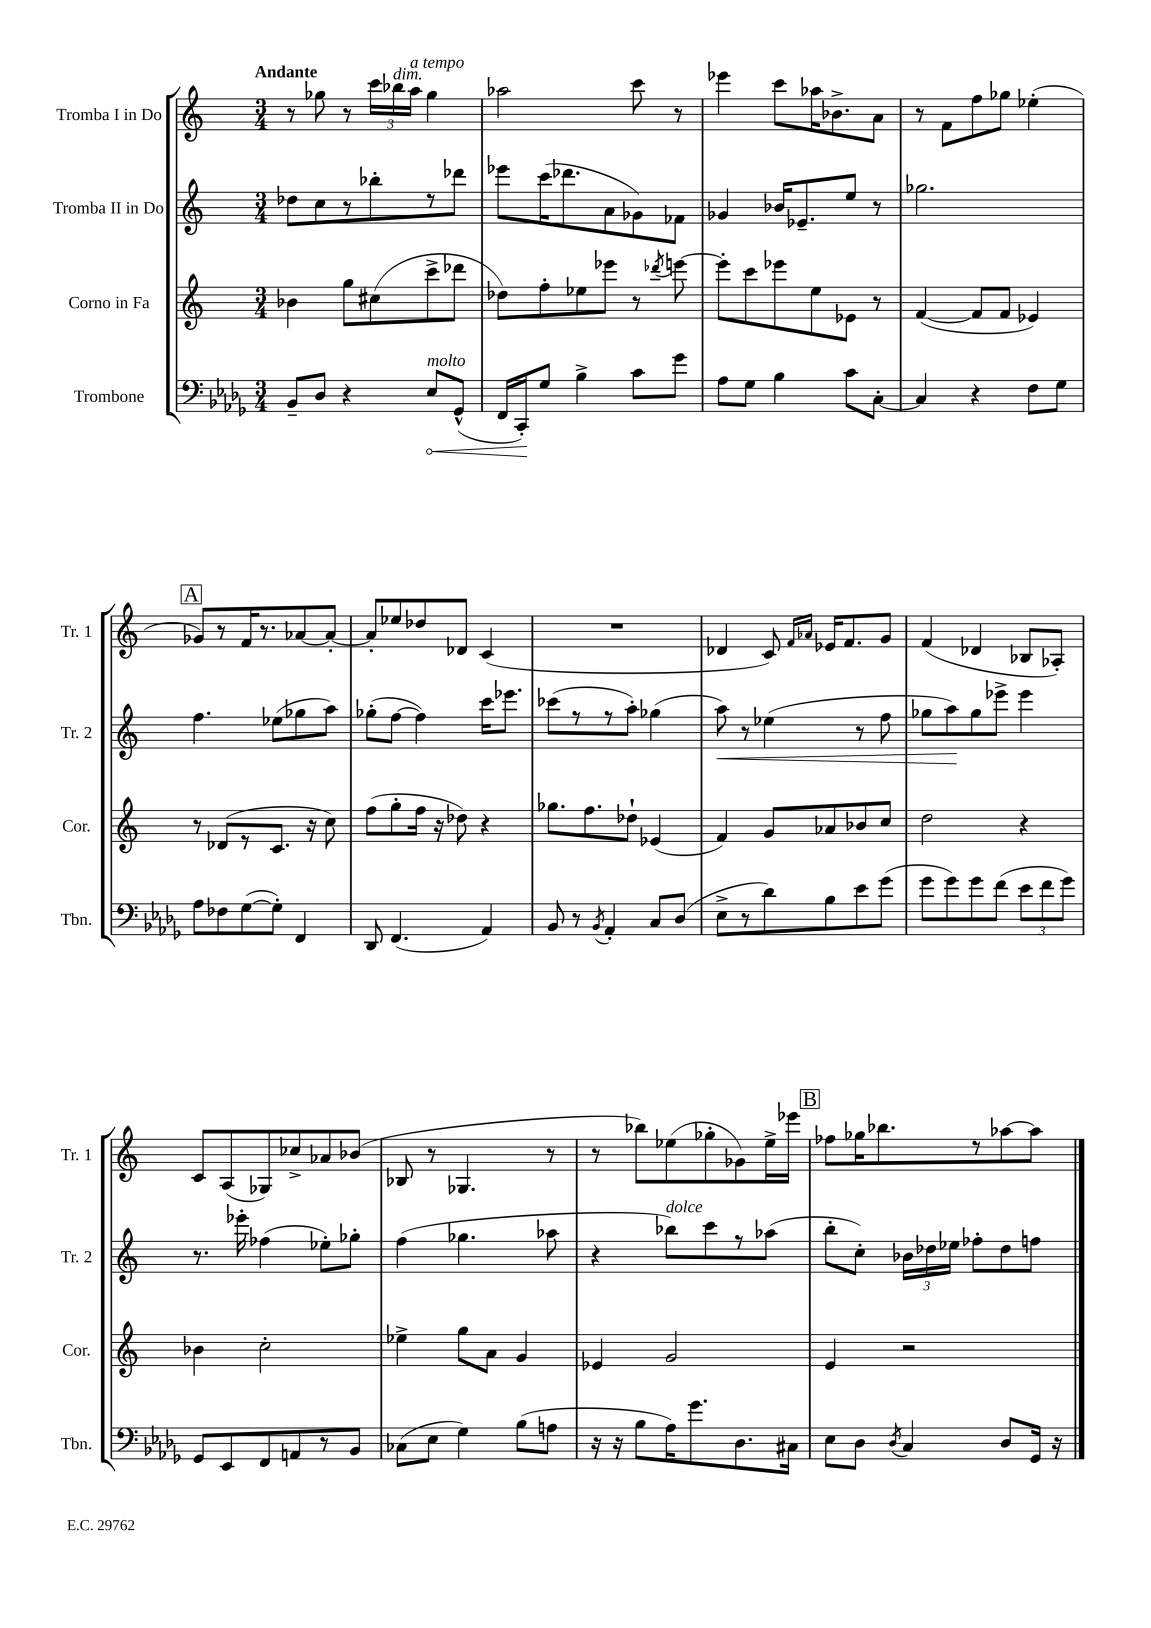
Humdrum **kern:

**kern	**dynam	**kern	**kern	**dynam	**kern
*part4	*part4	*part3	*part2	*part2	*part1
*staff4	*staff4	*staff3	*staff2	*staff2	*staff1
*I"Trombone	*	*I"Corno in Fa	*I"Tromba II in Do	*	*I"Tromba I in Do
*I'Tbn.	*	*I'Cor.	*I'Tr. 2	*	*I'Tr. 1
*clefF4	*	*clefG2	*clefG2	*	*clefG2
*k[b-e-a-d-g-]	*	*k[]	*k[]	*	*k[]
*M3/4	*	*M3/4	*M3/4	*	*M3/4
=1	=1	=1	=1	=1	=1
!	!	!	!	!	!LO:TX:a:B:t=Andante
8BB-~/L	.	4b-X\	8dd-X\L	.	8r
8D-/J	.	.	8cc\	.	8gg-X\
4r	.	8gg\L	8r	.	8r
.	.	(8cc#X\	8bb-X'\	.	24ccc\LL
!	!	!	!	!	!LO:TX:a:i:t=dim.
.	.	.	.	.	24bb-X\
!	!	!	!	!	!LO:TX:a:i:t=a tempo
.	.	.	.	.	24aa\JJ
!LO:TX:a:i:t=molto	!	!	!	!	!
!	!LO:HP:b	!	!	!	!
8E-/L	<	8ccc^\	8r	.	4gg-\
(8GG-^^/J	.	8ddd-X\J	8ddd-X\J	.	.
=2	=2	=2	=2	=2	=2
16FF/LL	.	8dd-X\L)	8eee-X\L	.	2aa-X\
16CC'/J)	.	.	.	.	.
8G-/J	[	8ff'\	(16ccc\K	.	.
.	.	.	8.ddd-X\	.	.
4B-^\	.	8ee-X\	.	.	.
.	.	8eee-X\J	8a\	.	.
8c\L	.	8r	8g-X\)	.	8ccc\
.	.	8qddd-X/	.	.	.
8g-\J	.	[8eeen\	8f-X\J	.	8r
=3	=3	=3	=3	=3	=3
8A-\L	.	8eee'\L]	4g-X/	.	4eee-X\
8G-\J	.	8ccc\	.	.	.
4B-\	.	8eee-X\	16b-X/KL	.	8ccc\L
.	.	.	8.e-X~/	.	.
.	.	8ee\	.	.	16aa-X\K
.	.	.	.	.	8.b-X^\
8c\L	.	8e-X\J	8ee/J	.	.
[8C'\J	.	8r	8r	.	8a\J
=4	=4	=4	=4	=4	=4
4C/]	.	([4f/	2.gg-X\	.	8r
.	.	.	.	.	8f\L
4r	.	8f/L]	.	.	8ff\
.	.	8f/J	.	.	8gg-X\J
8F\L	.	4e-X/)	.	.	(4ee-X'\
8G-\J	.	.	.	.	.
!!LO:LB:g=z
!!LO:REH:place=s1:t=A
=5	=5	=5	=5	=5	=5
8A-\L	.	8r	4.ff\	.	8g-X/L)
8F-X\	.	(8d-X/L	.	.	8r
([8G-\	.	8r	.	.	16f/K
.	.	.	.	.	8.r
8G-'\J])	.	8.c/J	(8ee-X\L	.	.
4FF/	.	.	8gg-X\	.	[8a-X/
.	.	16r	.	.	.
.	.	8cc\)	8aa\J)	.	8a-'/J_
=6	=6	=6	=6	=6	=6
8DD-/	.	(8ff\L	(8gg-X'\L	.	8a-'/L]
(4.FF/	.	8gg'\	[8ff\J	.	8ee-X/
.	.	16ff\Jk	4ff\])	.	8dd-X/
.	.	16r	.	.	.
.	.	8dd-X\)	.	.	8d-X/J
4AA-/)	.	4r	16ccc\KL	.	(4c/
.	.	.	8.eee-X\J	.	.
=7	=7	=7	=7	=7	=7
8BB-/	.	8.gg-X\L	(8ccc-X\L	.	2.r
8r	.	.	8r	.	.
.	.	8.ff\	.	.	.
8qBB-/	.	.	.	.	.
4AA-'/	.	.	8r	.	.
.	.	8dd-X`\J	8aa'\J)	.	.
8C/L	.	(4e-X/	(4gg-X\	.	.
(8D-/J	.	.	.	.	.
=8	=8	=8	=8	=8	=8
!	!	!	!	!LO:HP:b	!
8E-^\L	.	4f/)	8aa\)	<	4d-X/
8r	.	.	8r	.	.
8d-\)	.	8g/L	(4ee-X\	.	8c/)
.	.	.	.	.	16qqf/LL
.	.	.	.	.	16qqa-X/JJ
8B-\	.	8a-X/	.	.	16e-X/KL
.	.	.	.	.	8.f/
8e-\	.	8b-X/	8r	.	.
(8g-\J	.	8cc/J	8ff\	.	8g/J
=9	=9	=9	=9	=9	=9
8g-\L	.	2dd\	8gg-X\L	.	(4f/
8g-\)	.	.	8aa\)	.	.
8g-\	.	.	8gg-\	[	4d-X/
(8f\J	.	.	8eee-X^\J	.	.
12e-\L	.	4r	4eee-\	.	8B-X/L
12f\	.	.	.	.	.
.	.	.	.	.	8A-X'/J)
12g-\J)	.	.	.	.	.
!!LO:LB:g=z
=10	=10	=10	=10	=10	=10
8GG-/L	.	4b-X\	8.r	.	8c/L
8EE-/	.	.	.	.	(8A/
.	.	.	16eee-X'\	.	.
8FF/	.	2cc'\	(4ff-X\	.	8G-X/)
8AAn/	.	.	.	.	8cc-X^/
8r	.	.	8ee-X'\L)	.	8a-X/
8BB-/J	.	.	8gg-X'\J	.	(8b-X/J
=11	=11	=11	=11	=11	=11
(8C-X\L	.	4ee-X^\	(4ff\	.	8B-X/
8E-\J	.	.	.	.	8r
4G-\)	.	8gg\L	4.gg-X\	.	4.G-X/
.	.	8a\J	.	.	.
(8B-\L	.	4g/	.	.	.
8An\J	.	.	8aa-X\	.	8r
=12	=12	=12	=12	=12	=12
16r	.	4e-X/	4r	.	8r
16r	.	.	.	.	.
8B-\L	.	.	.	.	8bb-X\L)
!	!	!	!LO:TX:a:i:t=dolce	!	!
16A-\K)	.	2g/	8bb-X\L)	.	(8ee-X\
8.g-\	.	.	.	.	.
.	.	.	8ccc\	.	8gg-X'\
8.D-\	.	.	8r	.	8g-X\)
.	.	.	(8aa-X\J	.	16ee-^\L
16C#X\Jk	.	.	.	.	16eee-X\JJ
!!LO:REH:place=s1:t=B
=13	=13	=13	=13	=13	=13
8E-\L	.	4e/	8bb'\L	.	8ff-X\L
8D-\J	.	.	8cc'\J)	.	16gg-X\K
.	.	.	.	.	8.bb-X\
8qD-/	.	.	.	.	.
4C/	.	2r	24b-X\LL	.	.
.	.	.	24dd-X\	.	.
.	.	.	24ee-X\JJ	.	.
.	.	.	8ff-X'\L	.	8r
8D-/L	.	.	8dd-\	.	[8aa-X\
16GG-/Jk	.	.	8ffn\J	.	8aa-\J]
16r	.	.	.	.	.
==	==	==	==	==	==
*-	*-	*-	*-	*-	*-
